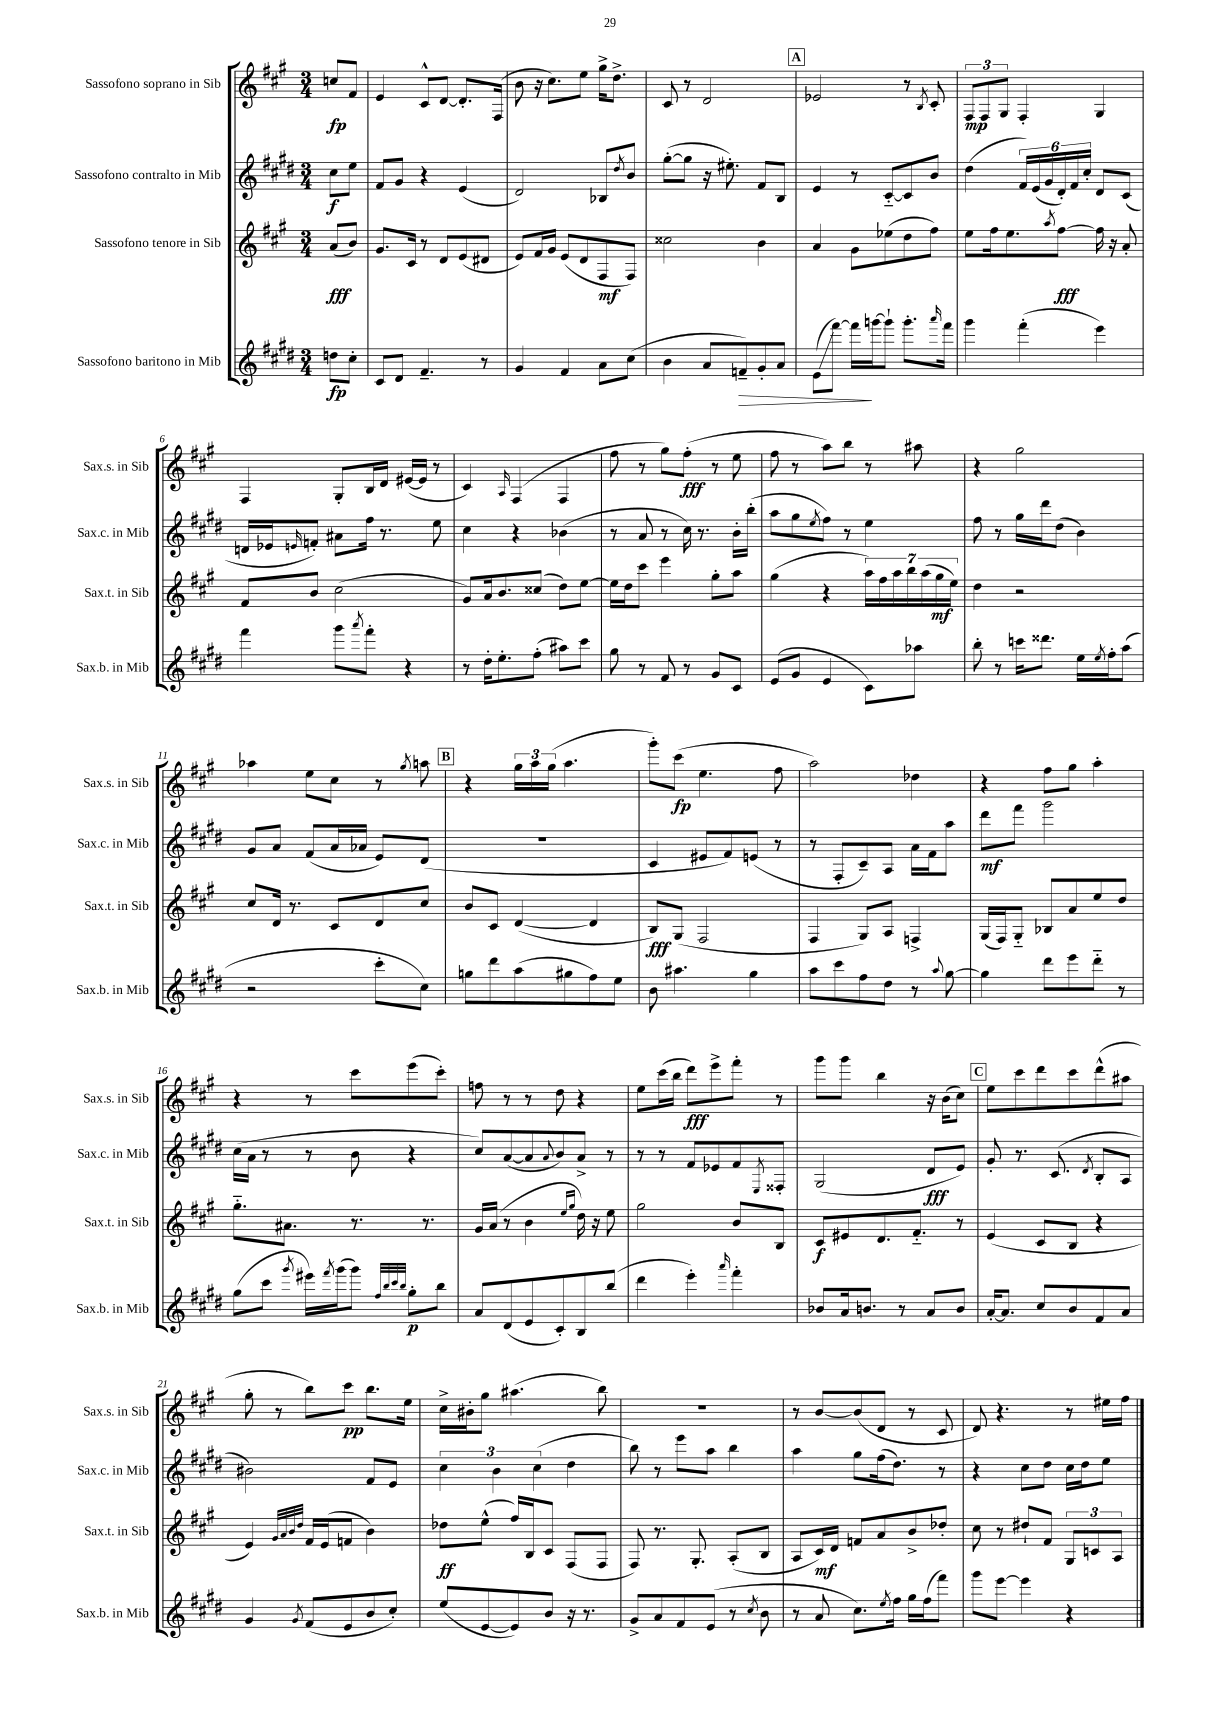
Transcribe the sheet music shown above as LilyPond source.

<<
\new StaffGroup <<
\new Staff = "s0" \with { instrumentName = "Sassofono soprano in Sib" shortInstrumentName = "Sax.s. in Sib" } {
    \clef treble \key a \major \numericTimeSignature \time 3/4 \partial 4
    c''8\fp fis'8 |
    e'4 cis'8-^ d'8~ d'8.-. fis16( |
    b'8 r16 cis''8.) e''8 gis''16-> d''8.-> |
    cis'8 r8 d'2 |
    \mark \markup { \box "A" } ees'2 r8 \acciaccatura { b8 } cis'8-. |
    \tuplet 3/2 { fis8\mp fis8 gis8 } fis4-. gis4 |
    fis4 gis8-. b16 d'16 eis'16~( eis'16 r8 |
    cis'4) \grace { a16 } fis4( fis4 |
    fis''8 r8 gis''8) fis''8-.\fff( r8 e''8 |
    fis''8 r8 a''8) b''8 r8 ais''8 |
    r4 gis''2 |
    aes''4 e''8 cis''8 r8 \acciaccatura { gis''8 } a''8 |
    \mark \markup { \box "B" } r4 \tuplet 3/2 { gis''16 a''16 gis''16( } a''4. |
    gis'''8-.) cis'''8\fp( e''4. fis''8 |
    a''2) des''4 |
    r4 fis''8 gis''8 a''4-. |
    r4 r8 cis'''8 e'''8( cis'''8-.) |
    f''8 r8 r8 d''8 r4 |
    e''8 cis'''16( b''16 d'''8\fff) e'''8-> fis'''8-. r8 |
    gis'''8 gis'''8 b''4 r16 b'16( cis''8) |
    \mark \markup { \box "C" } e''8 cis'''8 d'''8 cis'''8 d'''8-^( ais''8 |
    gis''8-. r8 b''8) cis'''8\pp b''8. e''16 |
    cis''16-> bis'16-. gis''8 ais''4.( b''8) |
    R2. |
    r8 b'8~ b'8( d'8 r8 cis'8 |
    d'8) r4. r8 eis''16 fis''16 \bar "|." |
}
\new Staff = "s1" \with { instrumentName = "Sassofono contralto in Mib" shortInstrumentName = "Sax.c. in Mib" } {
    \clef treble \key e \major \numericTimeSignature \time 3/4 \partial 4
    cis''8\f e''8 |
    fis'8 gis'8 r4 e'4( |
    dis'2) bes8 \acciaccatura { dis''8 } b'8 |
    gis''8~-.( gis''8 r16 eis''8.-.) fis'8 b8 |
    \mark \markup { \box "A" } e'4 r8 cis'8~-_ cis'8 b'8 |
    dis''4( \tuplet 6/4 { fis'16) e'16( gis'16 dis'16-.) fis'16 cis''16-. } dis'8 cis'8( |
    d'16 ees'16 \grace { e'16 } f'8-.) ais'8 fis''16 r8. e''8 |
    cis''4 r4 bes'4( |
    r8 a'8 r8 cis''16) r8. b'16-. b''16-.( |
    a''8 gis''8 \acciaccatura { e''8 } fis''8) r8 e''4 |
    fis''8 r8 gis''16 dis'''16 dis''8( b'4) |
    gis'8 a'8 fis'8( a'16 aes'16 e'8) dis'8( |
    \mark \markup { \box "B" } R2. |
    cis'4 eis'8 fis'8) e'8( r8 |
    r8 fis8-. cis'8--) a8 a'16 fis'16 a''8 |
    dis'''8\mf fis'''8 gis'''2 |
    cis''16( a'16 r8 r8 b'8 r4 |
    cis''8) a'8~( a'8 \appoggiatura { a'8 } b'8) a'8-> r8 |
    r8 r8 fis'8 ees'8 fis'8 \acciaccatura { e8 } fisis8-. |
    gis2( dis'8\fff e'8) |
    \mark \markup { \box "C" } gis'8-. r8. cis'8.( \acciaccatura { dis'8 } b8-. a8 |
    bis'2) fis'8 e'8 |
    \tuplet 3/2 { cis''4 b'4 cis''4( } dis''4 |
    b''8) r8 e'''8 a''8 b''4 |
    a''4 gis''8 fis''16( dis''8.) r8 |
    r4 cis''8 dis''8 cis''16 dis''16 e''8 \bar "|." |
}
\new Staff = "s2" \with { instrumentName = "Sassofono tenore in Sib" shortInstrumentName = "Sax.t. in Sib" } {
    \clef treble \key a \major \numericTimeSignature \time 3/4 \partial 4
    a'8\fff( b'8) |
    gis'8. cis'16 r8 d'8 e'8( dis'8 |
    e'8) fis'16 gis'16 e'8( d'8 fis8\mf fis8) |
    cisis''2 b'4 |
    \mark \markup { \box "A" } a'4 gis'8 ees''8( d''8 fis''8) |
    e''8 fis''16 e''8. \acciaccatura { a''8 } fis''8~\fff fis''16 r16 a'8-. |
    fis'8 b'8 cis''2( |
    gis'8) a'16 b'8. cisis''8( d''8) e''8~ |
    e''16 d''16 cis'''8 e'''4 gis''8-. a''8 |
    gis''4( r4 \tuplet 7/4 { a''16) fis''16 a''16 b''16 a''16( gis''16\mf e''16) } |
    d''4 r2 |
    cis''8 d'16 r8. cis'8 d'8 cis''8 |
    \mark \markup { \box "B" } b'8 cis'8 d'4~( d'4 |
    b8\fff) gis8( fis2 |
    fis4 gis8) a8 f4-> |
    gis16( fis16) gis8-_ bes8 a'8 e''8 d''8 |
    gis''8.-_ ais'8. r8. r8. |
    gis'16 a'16( r8 b'4 \grace { e''16 gis''16 } d''16) r16 e''8 |
    gis''2 b'8 b8 |
    cis'8\f eis'8 d'8. fis'8.-_ r8 |
    \mark \markup { \box "C" } e'4( cis'8 b8 r4 |
    e'4) \grace { gis'32 a'32 b'32 d''32 } fis'16 e'16( f'8 b'4) |
    des''8\ff e''8-^( fis''16) b16 cis'8 fis8( fis8 |
    fis8) r8. gis8.-. a8-.( b8 |
    a8 cis'16\mf) d'16 f'8 a'8 b'8-> des''8-. |
    cis''8 r8 dis''8-! fis'8 \tuplet 3/2 { gis8 c'8 a8 } \bar "|." |
}
\new Staff = "s3" \with { instrumentName = "Sassofono baritono in Mib" shortInstrumentName = "Sax.b. in Mib" } {
    \clef treble \key e \major \numericTimeSignature \time 3/4 \partial 4
    d''8\fp cis''8-. |
    cis'8 dis'8 fis'4.-- r8 |
    gis'4 fis'4 a'8 cis''8( |
    b'4 a'8 f'8--\>) gis'8-. a'8 |
    \mark \markup { \box "A" } e'8\glissando( fis'''8~) fis'''16\! g'''16~ g'''8-! g'''8.-. \grace { a'''16 } fis'''16 |
    gis'''4 fis'''4-.( e'''4) |
    fis'''4 gis'''8 \acciaccatura { a'''8 } fis'''8-. r4 |
    r8 dis''16-. e''8.-. fis''8-.( ais''8) cis'''8 |
    gis''8 r8 fis'8 r8 gis'8 cis'8 |
    e'8( gis'8 e'4 cis'8) aes''8 |
    b''8-. r8 c'''16 disis'''8. e''16 \acciaccatura { e''8 } fis''16-. a''8( |
    r2 cis'''8-. cis''8) |
    \mark \markup { \box "B" } g''8 dis'''8 a''8( gis''8 fis''8) e''8 |
    b'8 ais''4. gis''4 |
    a''8 cis'''8 fis''8 dis''8 r8 \appoggiatura { a''8 } gis''8~ |
    gis''4 dis'''8 e'''8 dis'''8-_ r8 |
    gis''8( cis'''8 \acciaccatura { gis'''8 } eis'''16) \acciaccatura { fis'''8 } gis'''16( gis'''8) \grace { fis''32 b''32 cis'''32 b''32 } gis''8-.\p b''8 |
    a'8 dis'8( e'8 cis'8-.) b8 b''8( |
    dis'''4 e'''4-.) \grace { a'''16 } fis'''4-. |
    bes'8 a'16 b'8. r8 a'8 b'8 |
    \mark \markup { \box "C" } a'16~-. a'8. cis''8 b'8 fis'8 a'8 |
    gis'4 \acciaccatura { gis'8 } fis'8( e'8 b'8 cis''8-.) |
    e''8( e'8~ e'8) b'8 r16 r8. |
    gis'8-> a'8 fis'8 e'8( r8 \acciaccatura { cis''8 } b'8 |
    r8 a'8 cis''8.) \acciaccatura { e''8 } fis''16 gis''16 fis''16( fis'''8) |
    gis'''8 e'''8~ e'''4 r4 \bar "|." |
}
>>
>>
